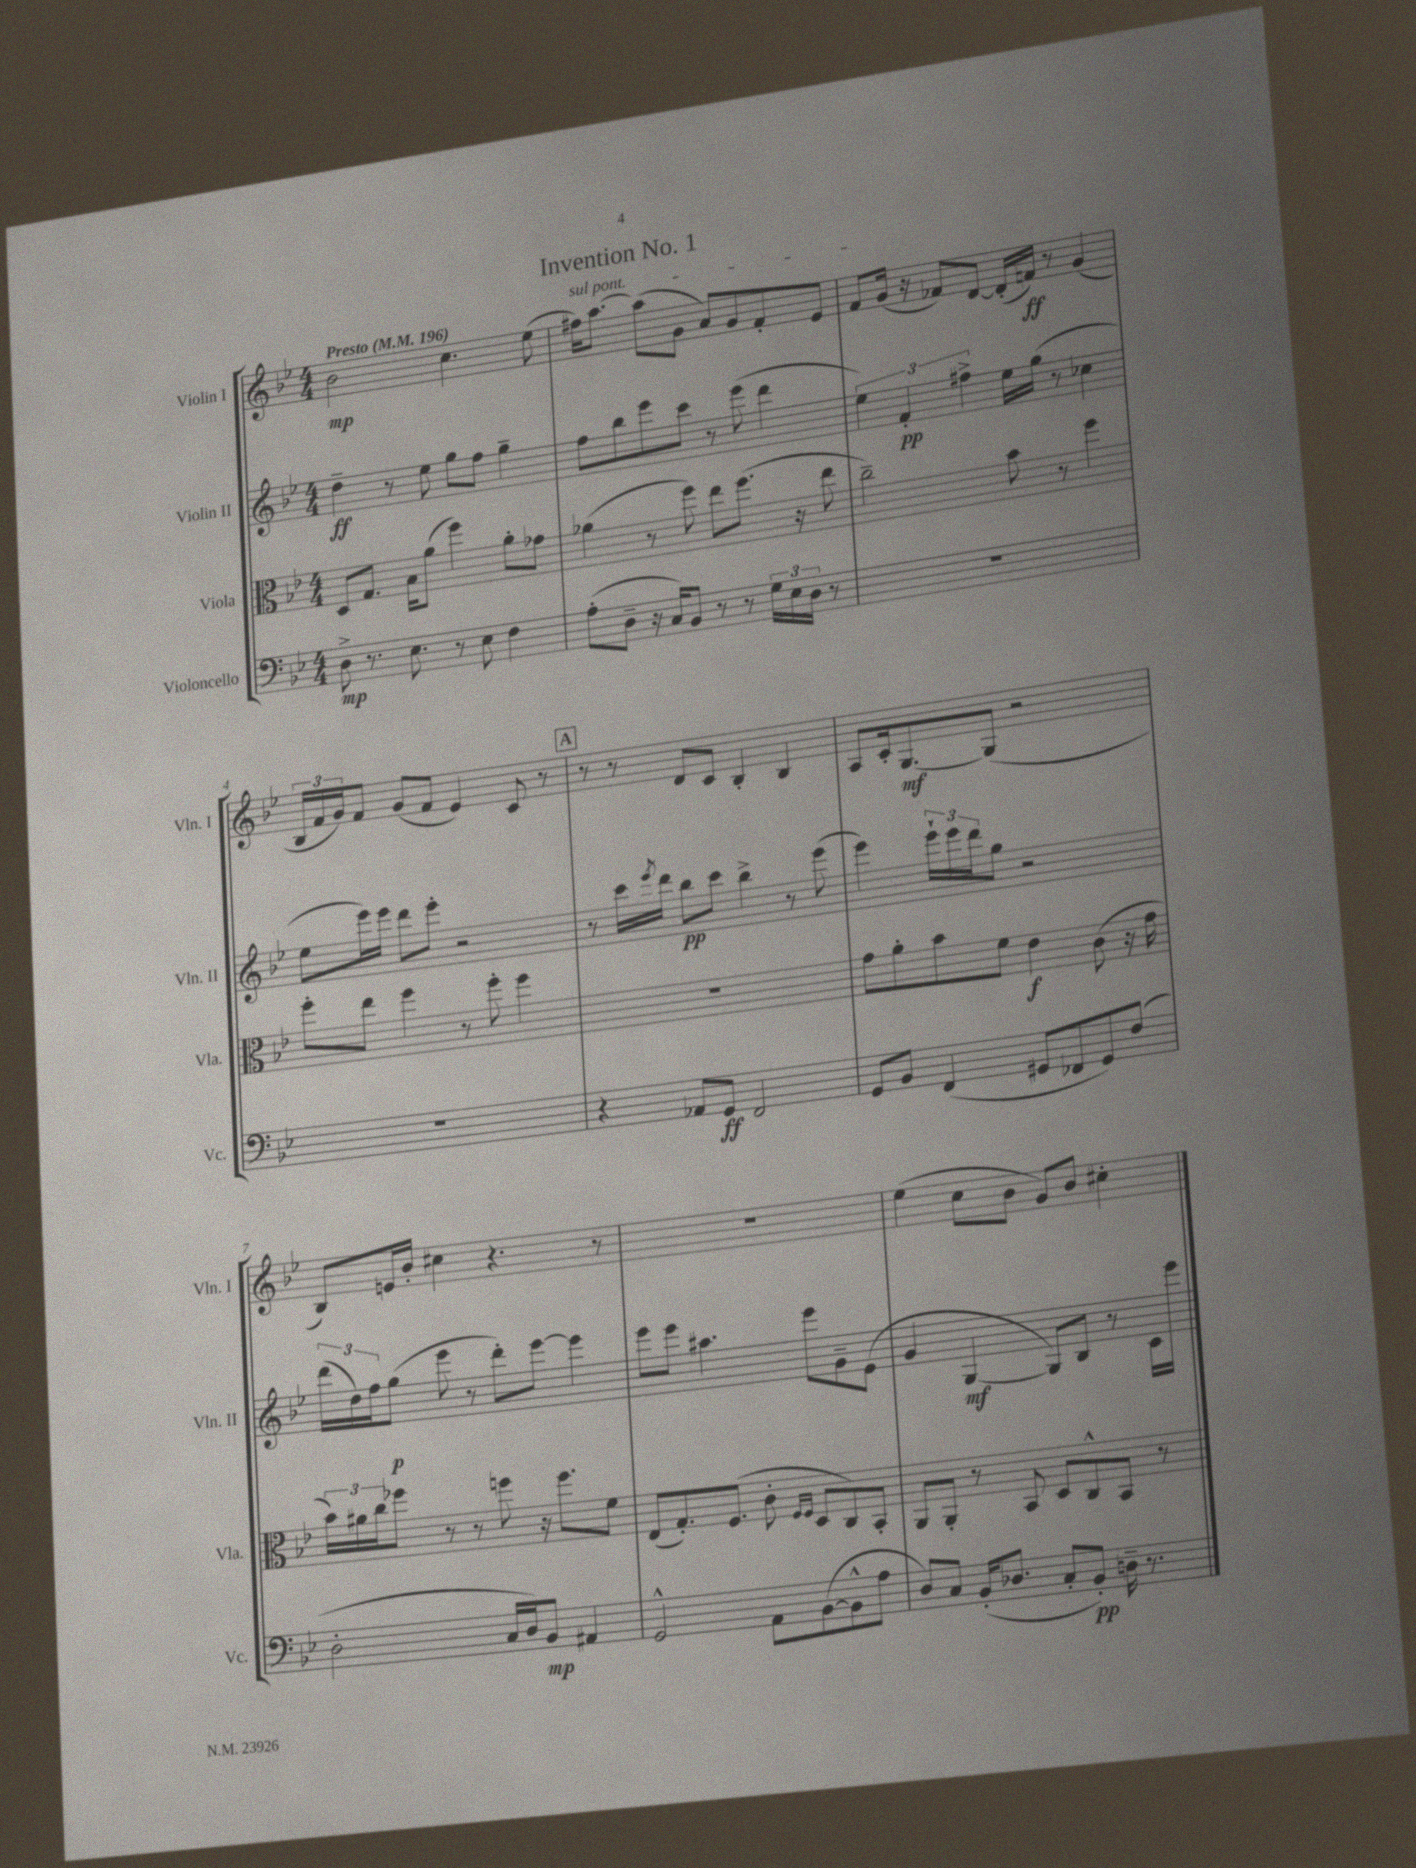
\header { title = "Invention No. 1" }
<<
\new StaffGroup <<
\new Staff = "s0" \with { instrumentName = "Violin I" shortInstrumentName = "Vln. I" } {
    \clef treble \key bes \major \numericTimeSignature \time 4/4 \tempo "Presto" 4 = 196
    bes'2\mp c''4. ees''8( |
    \once \override TextSpanner.bound-details.left.text = \markup { \italic "sul pont." } fis''16\startTextSpan) a''8.~ a''8( g'8 a'8) g'8 f'8-. ees'8 |
    f'8 g'16\stopTextSpan( r16 fes'8) d'8~ d'16-.( f'16\ff) r8 g'4( |
    \tuplet 3/2 { bes16 f'16 g'16) } f'8 g'8( f'8 ees'4) c'8 r8 |
    \mark \markup { \box "A" } r8 r8 d'8 c'8 bes4-. bes4 |
    a8 c'16-. g8.~\mf g8( r2 |
    bes8) e'16 bes'16-. cis''4 r4. r8 |
    R1 |
    ees''4( c''8 bes'8 g'8) bes'8 cis''4-. \bar "|." |
}
\new Staff = "s1" \with { instrumentName = "Violin II" shortInstrumentName = "Vln. II" } {
    \clef treble \key bes \major \numericTimeSignature \time 4/4
    d''4--\ff r8 ees''8 g''8 f''8 g''4-- |
    f''8 bes''8 ees'''8 c'''8 r8 ees'''8( d'''4 |
    \tuplet 3/2 { ees''4) f'4-.\pp fis''4-> } ees''16 g''16( r8 ces''4 |
    ees''8 ees'''16) ees'''16 d'''8 ees'''8-. r2 |
    \mark \markup { \box "A" } r8 c'''16 \acciaccatura { ees'''8 } d'''16 bes''8\pp c'''8 bes''4-> r8 ees'''8( |
    ees'''4) \tuplet 3/2 { ees'''16-! ees'''16 d'''16 } g''8 r2 |
    \tuplet 3/2 { d'''16( d''16) f''16 } g''8\p( ees'''8 r8 d'''8-.) ees'''8~ ees'''4 |
    ees'''8 ees'''8 ais''4. ees'''8 g'8-- ees'8( |
    g'4 g4~\mf g8) bes8 r8 c'16 ees'''16 \bar "|." |
}
\new Staff = "s2" \with { instrumentName = "Viola" shortInstrumentName = "Vla." } {
    \clef alto \key bes \major \numericTimeSignature \time 4/4
    d8 g8. bes16 a'8( f''4) a'8-. ges'8 |
    aes'4( r8 f''8) ees''8 f''8.( r16 ees''8 |
    c''2--) bes'8 r8 f''4 |
    f''8-. ees''8 f''4 r8 f''8-. f''4 |
    \mark \markup { \box "A" } R1 |
    g'8 a'8-. bes'8 f'8 ees'4\f c'8( r16 g'16 |
    \tuplet 3/2 { bes'16) ais'16 c''16 } fes''8 r8 r8 f''8 r16 f''8. f'8 |
    ees8( g8.-.) f8.( c'8-. \grace { f16 f16 } d8 c8) bes,8-. |
    a,8 a,8-. r8 bes,8 d8 c8-^ bes,8 r8 \bar "|." |
}
\new Staff = "s3" \with { instrumentName = "Violoncello" shortInstrumentName = "Vc." } {
    \clef bass \key bes \major \numericTimeSignature \time 4/4
    d8->\mp r8. ees8. r8 ees8 f4 |
    a8-.( d8-- r16 c16) bes,8 r8 r8 \tuplet 3/2 { g16 ees16 d16 } r8 |
    R1 |
    R1 |
    \mark \markup { \box "A" } r4 aes,8 g,8\ff f,2 |
    g,8 bes,8 f,4( gis,8 fes,8 gis,8) f8( |
    d2-. c16 d16) bes,8\mp ais,4 |
    g,2-^ a,8 bes,8~( bes,8-^ a8 |
    d8) c8 bes,16-.( des8. c8-. bes,8-.\pp) d16-- r8. \bar "|." |
}
>>
>>
